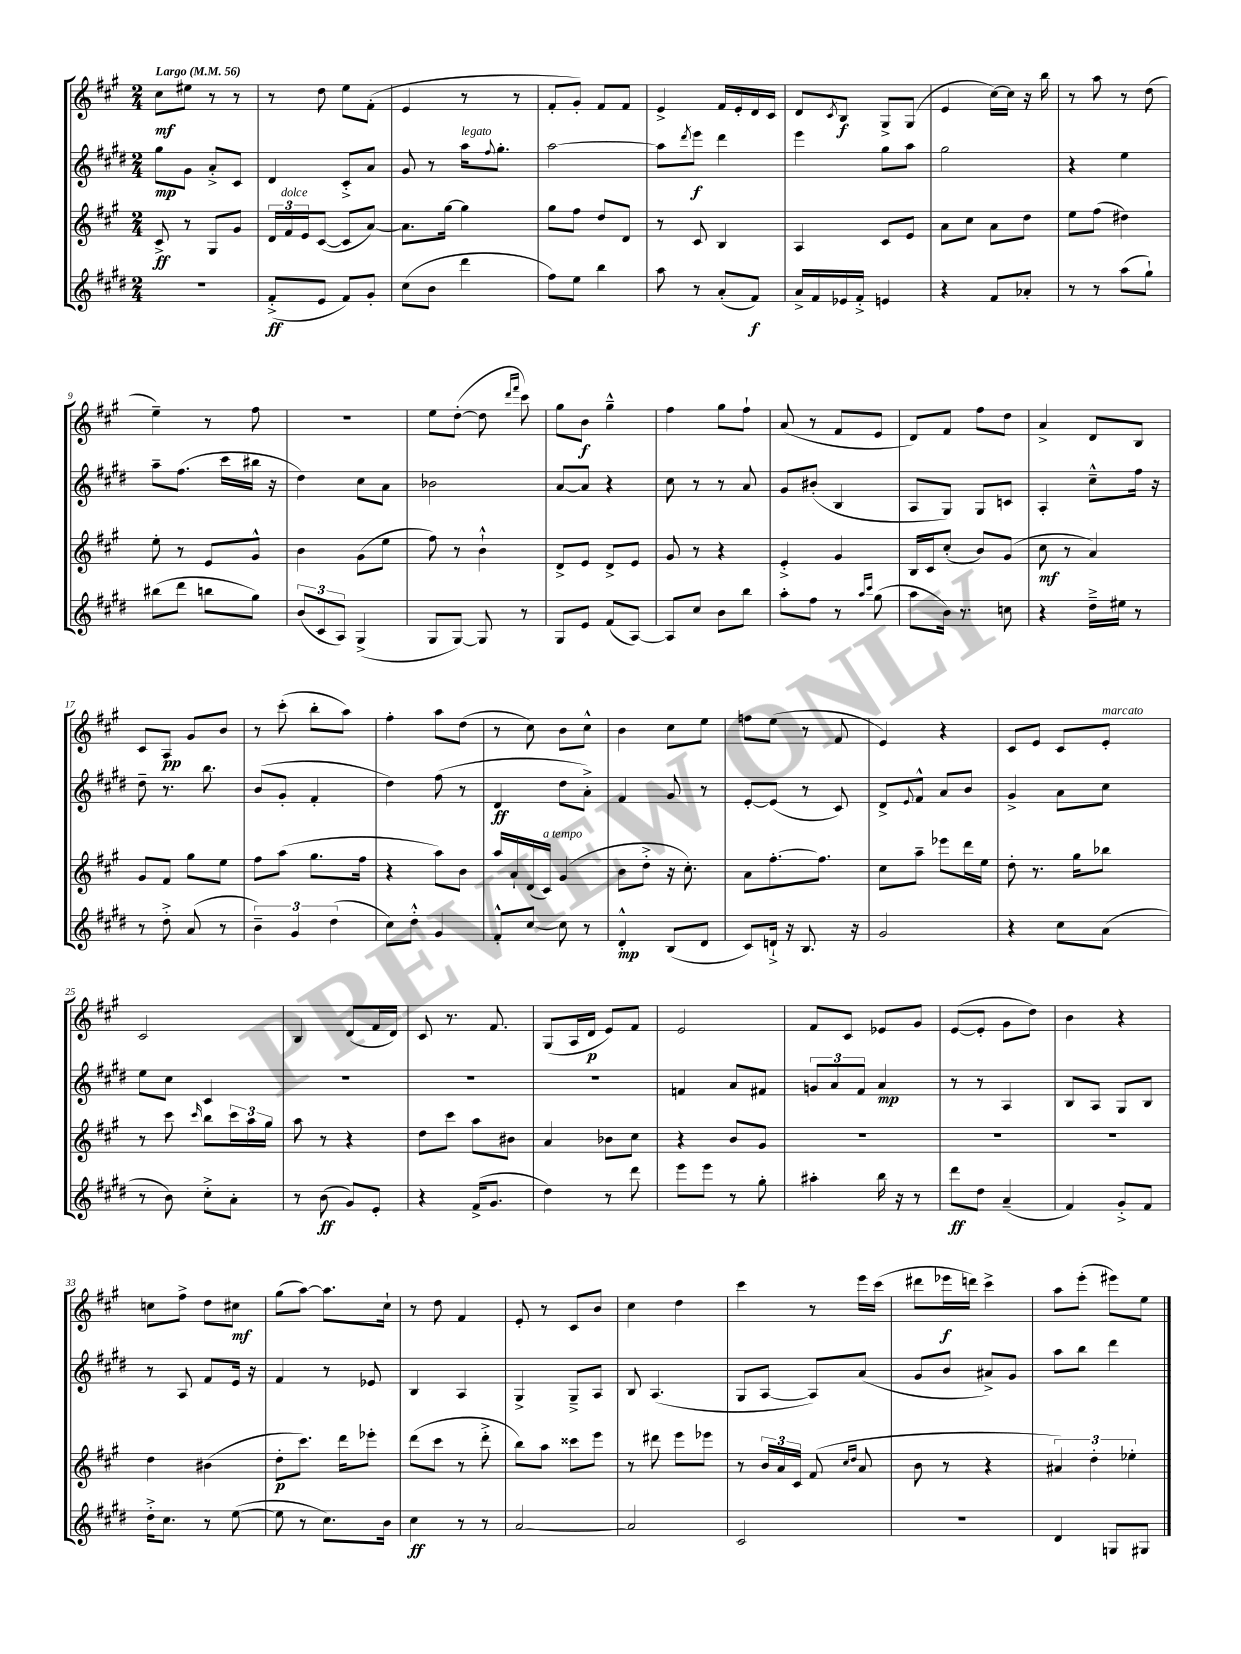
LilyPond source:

<<
\new StaffGroup <<
\new Staff = "s0" {
    \clef treble \key a \major \numericTimeSignature \time 2/4 \tempo "Largo" 4 = 56
    cis''8\mf eis''8 r8 r8 |
    r8 d''8 e''8 fis'8-.( |
    e'4 r8 r8 |
    fis'8-. gis'8-.) fis'8 fis'8 |
    e'4-> fis'16 e'16-. d'16 cis'16 |
    d'8 \acciaccatura { cis'8 } b8\f gis8-> gis8( |
    e'4 cis''16~) cis''16 r16 b''16 |
    r8 a''8 r8 d''8( |
    e''4--) r8 fis''8 |
    R2 |
    e''8 d''8~-.( d''8 \grace { d'''16 fis'''16 } cis'''8) |
    gis''8 b'8\f gis''4---^ |
    fis''4 gis''8 fis''8-! |
    a'8( r8 fis'8 e'8 |
    d'8) fis'8 fis''8 d''8 |
    a'4-> d'8 b8 |
    cis'8 a8\pp gis'8 b'8 |
    r8 cis'''8-.( b''8-. a''8) |
    fis''4-. a''8 d''8( |
    r8 cis''8) b'8 cis''8-^ |
    b'4 cis''8 e''8 |
    f''8 e''8( r8 fis'8 |
    e'4) r4 |
    cis'8 e'8 cis'8 e'8-.^\markup { \italic "marcato" } |
    cis'2 |
    b4 d'8( fis'16 d'16) |
    cis'8 r8. fis'8. |
    gis8( a16 d'16\p e'8) fis'8 |
    e'2 |
    fis'8 cis'8 ees'8 gis'8 |
    e'8~( e'8-. gis'8 d''8) |
    b'4 r4 |
    c''8 fis''8-> d''8 cis''8\mf |
    gis''8( a''8~) a''8. cis''16-! |
    r8 d''8 fis'4 |
    e'8-. r8 cis'8 b'8 |
    cis''4 d''4 |
    cis'''4 r8 e'''16 cis'''16( |
    dis'''8 ees'''16\f d'''16) cis'''4-> |
    a''8 e'''8-.( eis'''8) e''8 \bar "|." |
}
\new Staff = "s1" {
    \clef treble \key e \major \numericTimeSignature \time 2/4
    gis''8\mp gis'8 a'8-.-> cis'8 |
    dis'4 cis'8-.-> a'8 |
    gis'8 r8 a''16^\markup { \italic "legato" } \appoggiatura { fis''8 } gis''8.-. |
    a''2~ |
    a''8 \acciaccatura { dis'''8 } e'''8\f dis'''4 |
    e'''4 gis''8 a''8 |
    gis''2 |
    r4 e''4 |
    a''8-- fis''8.( cis'''16 bis''16 r16 |
    dis''4) cis''8 a'8 |
    bes'2 |
    a'8~ a'8 r4 |
    cis''8 r8 r8 a'8 |
    gis'8 bis'8-.( b4 |
    a8 gis8) gis8 c'8 |
    a4-. cis''8---^ fis''16 r16 |
    dis''8-- r8. b''8. |
    b'8( gis'8-. fis'4-. |
    dis''4) fis''8( r8 |
    dis'4\ff dis''8 a'8-.->) |
    fis'4 gis'8 r8 |
    e'8~-. e'8( r8 cis'8) |
    dis'8-> \appoggiatura { e'8 } fis'8-^ a'8 b'8 |
    gis'4-> a'8 cis''8 |
    e''8 cis''8 cis'4 |
    R2 |
    R2 |
    R2 |
    f'4 a'8 fis'8 |
    \tuplet 3/2 { g'8 a'8 fis'8 } a'4\mp |
    r8 r8 a4 |
    b8 a8 gis8 b8 |
    r8 a8 fis'8 e'16 r16 |
    fis'4 r8 ees'8 |
    b4 a4 |
    gis4-> gis8---> a8 |
    b8 a4.( |
    gis8 a8~ a8) a'8( |
    gis'8 b'8 ais'8->) gis'8 |
    a''8 b''8 dis'''4 \bar "|." |
}
\new Staff = "s2" {
    \clef treble \key a \major \numericTimeSignature \time 2/4
    cis'8->\ff r8 gis8 gis'8 |
    \tuplet 3/2 { d'16 fis'16^\markup { \italic "dolce" } e'16 } cis'8~( cis'8 a'8~) |
    a'8. gis''16~ gis''4 |
    gis''8 fis''8 d''8 d'8 |
    r8 cis'8 b4 |
    a4 cis'8 e'8 |
    a'8 cis''8 a'8 d''8 |
    e''8 fis''8( dis''4) |
    e''8-. r8 e'8 gis'8-^ |
    b'4 gis'8( e''8 |
    fis''8) r8 b'4-!-^ |
    d'8-> e'8 d'8-> e'8 |
    gis'8 r8 r4 |
    e'4-.-> gis'4 |
    b16 cis'16 cis''8-.( b'8) gis'8( |
    cis''8\mf r8 a'4) |
    gis'8 fis'8 gis''8 e''8 |
    fis''8 a''8( gis''8. fis''16 |
    r4 a''8) b'8 |
    a''16 a'16-! d'16( cis'16^\markup { \italic "a tempo" }) gis'4( |
    b'8 d''8-.-> r16 cis''8.-.) |
    a'8 fis''8.~-. fis''8. |
    cis''8 a''8-- ees'''8 d'''16 e''16 |
    d''8-. r8. gis''16 bes''8 |
    r8 cis'''8 \grace { cis'''16 } b''8 \tuplet 3/2 { cis'''16 a''16 gis''16 } |
    a''8 r8 r4 |
    d''8 cis'''8 a''8 bis'8 |
    a'4 bes'8 cis''8 |
    r4 b'8 gis'8 |
    R2 |
    R2 |
    R2 |
    d''4 bis'4( |
    d''8-.\p cis'''8.) d'''16 ees'''8-. |
    d'''8( cis'''8 r8 d'''8-.-> |
    b''8) a''8 cisis'''8 e'''8 |
    r8 dis'''8 e'''8 ees'''8 |
    r8 \tuplet 3/2 { b'16 a'16 cis'16 } fis'8( \grace { cis''16 d''16 } a'8 |
    b'8 r8 r4 |
    \tuplet 3/2 { ais'4) d''4-. ees''4-. } \bar "|." |
}
\new Staff = "s3" {
    \clef treble \key e \major \numericTimeSignature \time 2/4
    R2 |
    fis'8-.->\ff( e'8 fis'8) gis'8-. |
    cis''8( b'8 dis'''4 |
    fis''8) e''8 b''4 |
    a''8 r8 a'8-.( fis'8\f) |
    a'16-> fis'16 ees'16 fis'16-.-> e'4 |
    r4 fis'8 aes'8-. |
    r8 r8 a''8( gis''8-!) |
    bis''8( dis'''8 b''8 gis''8) |
    \tuplet 3/2 { b'8( cis'8 a8) } gis4->( |
    gis8 gis8~) gis8 r8 |
    gis8 e'8 fis'8( a8~) |
    a8 cis''8 b'8 b''8 |
    a''8-. fis''8 r8 \grace { a''16 cis'''16 } gis''8( |
    a''8 b'16) r8. c''8 |
    r4 dis''16---> eis''16 r8 |
    r8 dis''8-.-> a'8( r8 |
    \tuplet 3/2 { b'4--) gis'4 dis''4( } |
    cis''8) dis''8-.-^ gis'4 |
    fis'8-.-^ cis''8~ cis''8 r8 |
    dis'4-.-^\mp b8( dis'8 |
    cis'8) d'16-!-> r16 b8. r16 |
    gis'2 |
    r4 cis''8 a'8( |
    r8 b'8) cis''8-.-> a'8-. |
    r8 b'8\ff( gis'8) e'8-. |
    r4 fis'16->( gis'8. |
    dis''4) r8 dis'''8 |
    e'''8 e'''8 r8 gis''8-. |
    ais''4-. b''16 r16 r8 |
    dis'''8\ff dis''8 a'4--( |
    fis'4) gis'8-.-> fis'8 |
    dis''16-.-> cis''8. r8 e''8~( |
    e''8 r8 cis''8.) b'16 |
    cis''4\ff r8 r8 |
    a'2~ |
    a'2 |
    cis'2 |
    R2 |
    dis'4 g8 gis8 \bar "|." |
}
>>
>>
